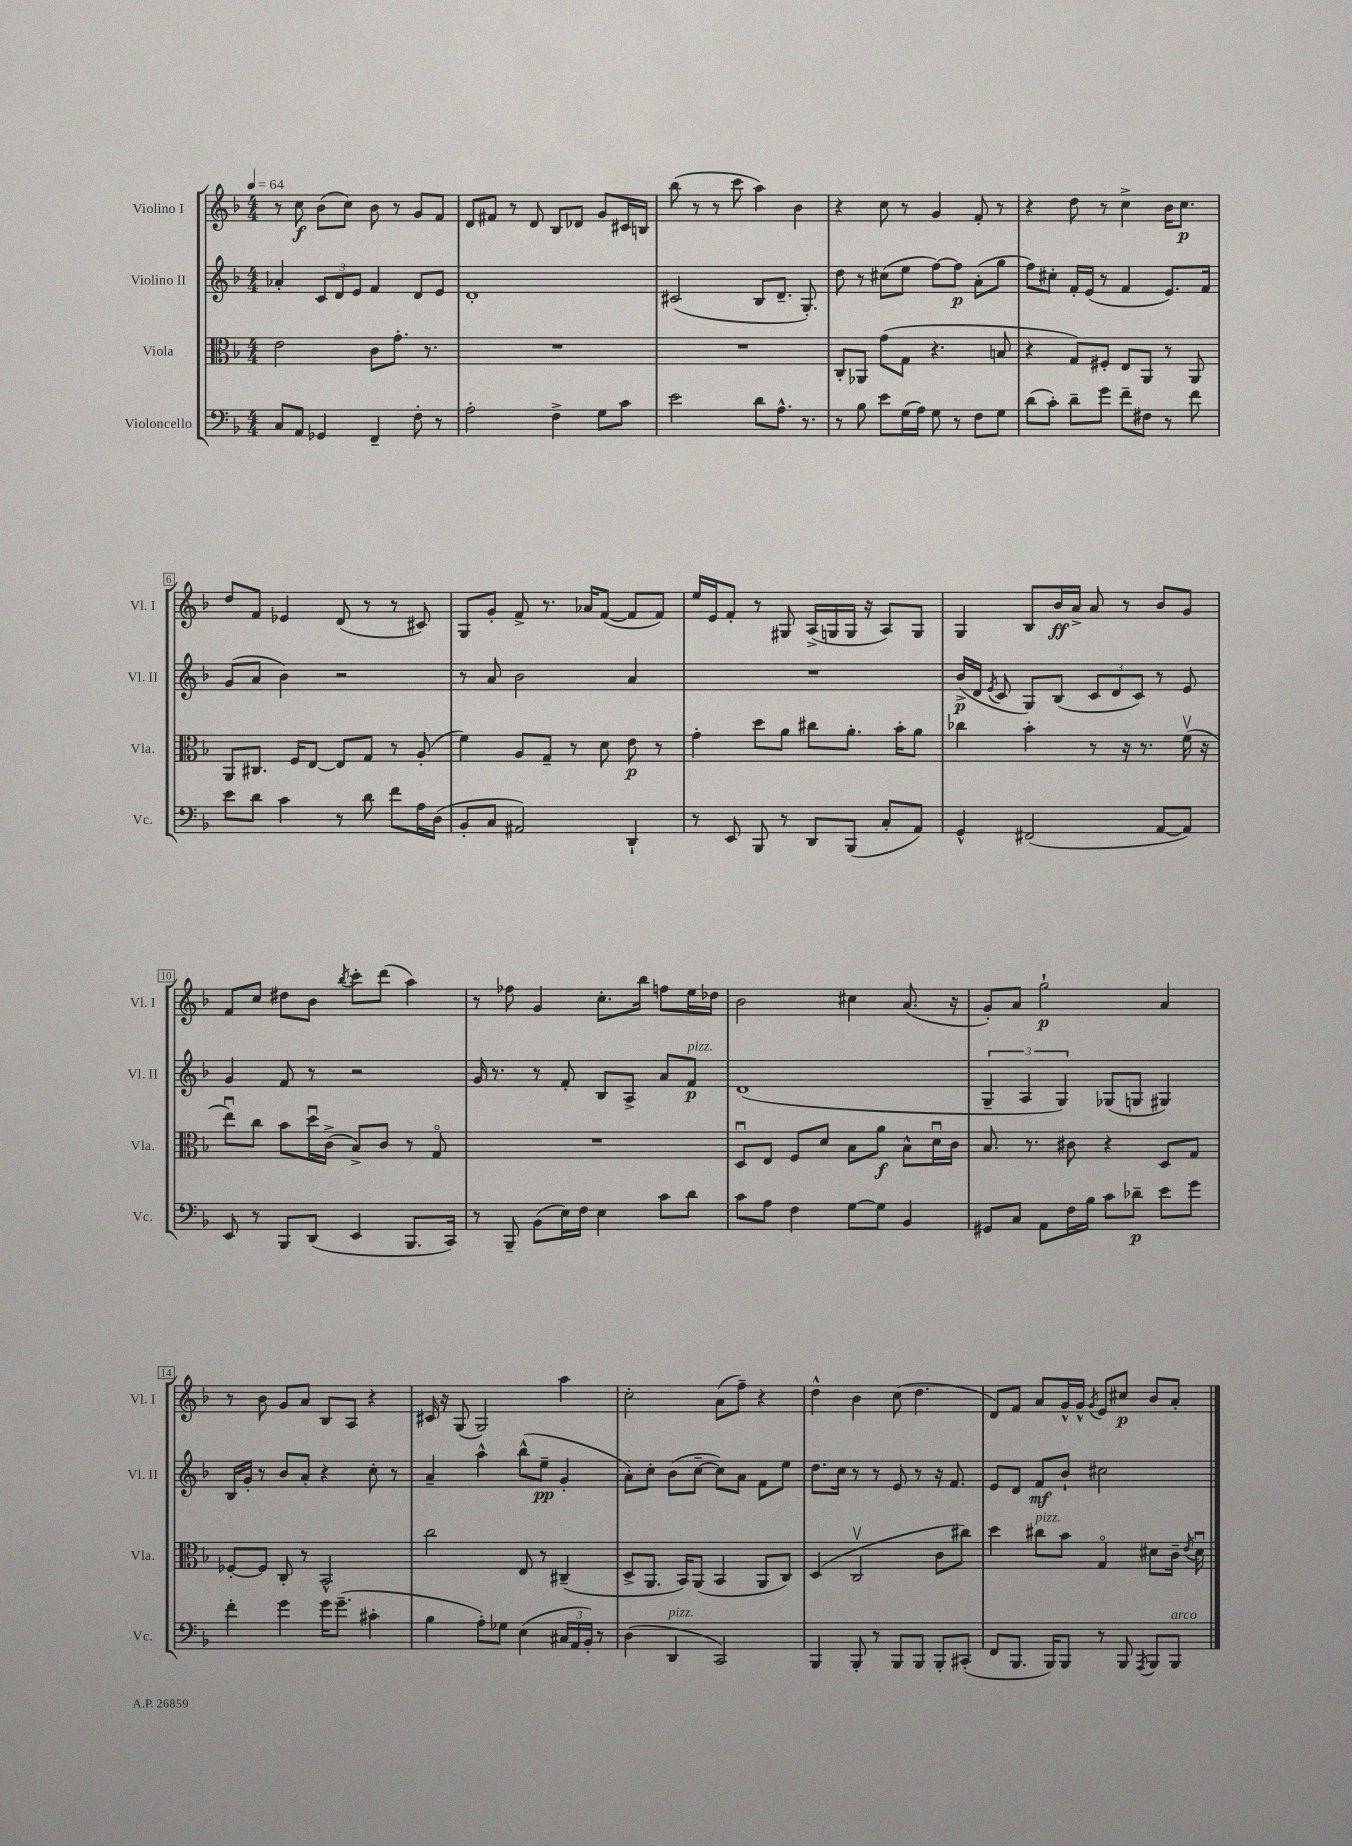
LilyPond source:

<<
\new StaffGroup <<
\new Staff = "s0" \with { instrumentName = "Violino I" shortInstrumentName = "Vl. I" } {
    \clef treble \key f \major \numericTimeSignature \time 4/4 \tempo 4 = 64
    \autoBeamOff r8 c''8\f bes'8[( c''8]) bes'8 r8 g'8[ f'8] |
    d'8[ fis'8] r8 d'8 bes8[ des'8] g'8[ cis'16 b16] |
    bes''8( r8 r8 c'''8 a''4) bes'4 |
    r4 c''8 r8 g'4 f'8-. r8 |
    r4 d''8 r8 c''4-> bes'16[ c''8.]\p |
    d''8[ f'8] ees'4 d'8( r8 r8 cis'8) |
    g8[ g'8]-. f'8-> r8. aes'16[ f'8]~( f'8[ f'8]) |
    e''16[ e'16 f'8]-. r8 gis8 a16[->( g16 g16] r16 a8[) g8] |
    g4 bes8[ bes'16\ff a'16]-> a'8 r8 bes'8[ g'8] |
    f'8[ c''8] dis''8[ bes'8] \acciaccatura { bes''8 } c'''8[-. d'''8]( a''4) |
    r8 fes''8 g'4 c''8.[-. bes''16] f''8[ e''16 des''16] |
    bes'2 cis''4 a'8.( r16 |
    g'8[-.) a'8] g''2-!\p a'4 |
    r8 bes'8 g'8[ a'8] bes8[ a8] r4 |
    cis'16 r16 g8( g2) a''4 |
    c''2-. a'8[( f''8]--) r4 |
    d''4-^ bes'4 c''8( d''4. |
    d'8[) f'8] a'8[ g'16-^ g'16]-^ \acciaccatura { g'8 } e'8[ cis''8]\p bes'8[ a'8]-. \bar "|." |
}
\new Staff = "s1" \with { instrumentName = "Violino II" shortInstrumentName = "Vl. II" } {
    \clef treble \key f \major \numericTimeSignature \time 4/4
    \autoBeamOff aes'4-. \tuplet 3/2 { c'8[ d'8 e'8] } f'4 d'8[ e'8] |
    d'1-. |
    cis'2( bes8[ d'8.]-- g8.-.) |
    d''8 r8 cis''8[( e''8] f''8[~) f''8]\p a'8[-.( g''8] |
    f''8[) cis''8]-. f'16[-. e'16]( r8 f'4 e'8.[) f'16] |
    g'8[( a'8] bes'4) r2 |
    r8 a'8 bes'2 a'4 |
    R1 |
    bes'16[->\p( d'16] \acciaccatura { e'8 } c'8 g8[) bes8]( \tuplet 3/2 { c'8[ d'8 c'8]) } r8 e'8 |
    g'4 f'8 r8 r2 |
    g'16 r8. r8 f'8-. bes8[ a8]-> a'8[ f'8]\p^\markup { \italic "pizz." } |
    d'1( |
    \tuplet 3/2 { g4-- a4 g4) } ges8[( g8] gis4) |
    bes16[ g'16]-. r8 bes'8[ a'8]-. r4 c''8-. r8 |
    a'4-- a''4-^ bes''8[-^( e''8]--\pp g'4-. |
    a'8[-.) c''8]-. bes'8[( c''8]~-- c''8[) a'8] f'8[ e''8] |
    d''8.[ c''16] r8 r8 e'8 r8 r16 f'8. |
    e'8[ d'8] f'8[\mf bes'8]-! cis''2 \bar "|." |
}
\new Staff = "s2" \with { instrumentName = "Viola" shortInstrumentName = "Vla." } {
    \clef alto \key f \major \numericTimeSignature \time 4/4
    \autoBeamOff e'2 c'8[ g'8.]-. r8. |
    R1 |
    R1 |
    c8[-. aes,8] g'8[( g8] r4. b8 |
    r4 g8[) fis8]-. e8[ a,8] r8 a,8 |
    a,8[ cis8.] f16[ e8]~ e8[ g8] r8 a8-.( |
    f'4) a8[ g8]-- r8 d'8 e'8\p r8 |
    g'4-. d''8[ a'8] cis''8[ a'8.]-. bes'16[-. a'8] |
    ces''4 bes'4-. r8 r16 r8. f'16\upbow( r16 |
    e''8[\downbow) c''8] bes'8[ d''16\downbow c'16]->( bes8[->) c'8] r8 g8\flageolet |
    R1 |
    d8[\downbow e8] f8[ d'8] bes8[ a'8]\f bes8[-^ d'16\downbow c'16] |
    bes8. r8. cis'8 r4 d8[ g8] |
    fes8[~-. fes8] c8-. r8 bes,2-^ |
    c''2 e8 r8 cis4--( |
    d8[-> a,8.] bes,16[) a,8]( bes,4 a,8[ c8]) |
    d4( c2\upbow c'8[ cis''8]) |
    d''4 cis''8[^\markup { \italic "pizz." } bes'8] g4\flageolet dis'8[ c'16]-- \acciaccatura { e'8 } dis'16\downbow \bar "|." |
}
\new Staff = "s3" \with { instrumentName = "Violoncello" shortInstrumentName = "Vc." } {
    \clef bass \key f \major \numericTimeSignature \time 4/4
    \autoBeamOff c8[ a,8] ges,4 f,4-- f8-. r8 |
    a2-. f4-> g8[ c'8] |
    e'2 d'8[ a8.]-^ r8. |
    r8 bes8 e'8[ g16( a16]) g8 r8 f8[ g8] |
    d'8[( c'8]-.) d'8[-- g'8] f'8[-- fis8] r8 f'8 |
    e'8[ d'8] c'4 r8 d'8 f'8[ a16 d16]( |
    bes,8[-. c8] ais,2) d,4-! |
    r8 e,8 bes,,8 r8 d,8[ bes,,8]( c8[-. a,8]) |
    g,4-^ fis,2( a,8[~ a,8]) |
    e,8 r8 bes,,8[ d,8]( e,4 bes,,8.[ c,16]) |
    r8 bes,,8-- bes,8[( e16) f16] e4 c'8[ d'8] |
    c'8[ a8] f4 g8[~ g8] bes,4 |
    gis,8[ c8] a,8[ f16 bes16] c'8[ des'8]--\p e'8[ g'8] |
    f'4-. g'4 g'16[ g'8.]--( cis'4-. |
    bes4 a8[-.) ges8] e4( \tuplet 3/2 { cis16[ a,16 bes,16]-.) } r8 |
    d4( d,4^\markup { \italic "pizz." } c,2) |
    bes,,4 bes,,8-. r8 bes,,8[ bes,,8] bes,,8[-. cis,8]-.( |
    f,8[ bes,,8.] bes,,16[) bes,,8] r8 bes,,8 \acciaccatura { a,,8 } bes,,8[ bes,,8]^\markup { \italic "arco" } \bar "|." |
}
>>
>>
\layout { \context { \Score \override BarNumber.stencil = #(make-stencil-boxer 0.1 0.3 ly:text-interface::print) } }
